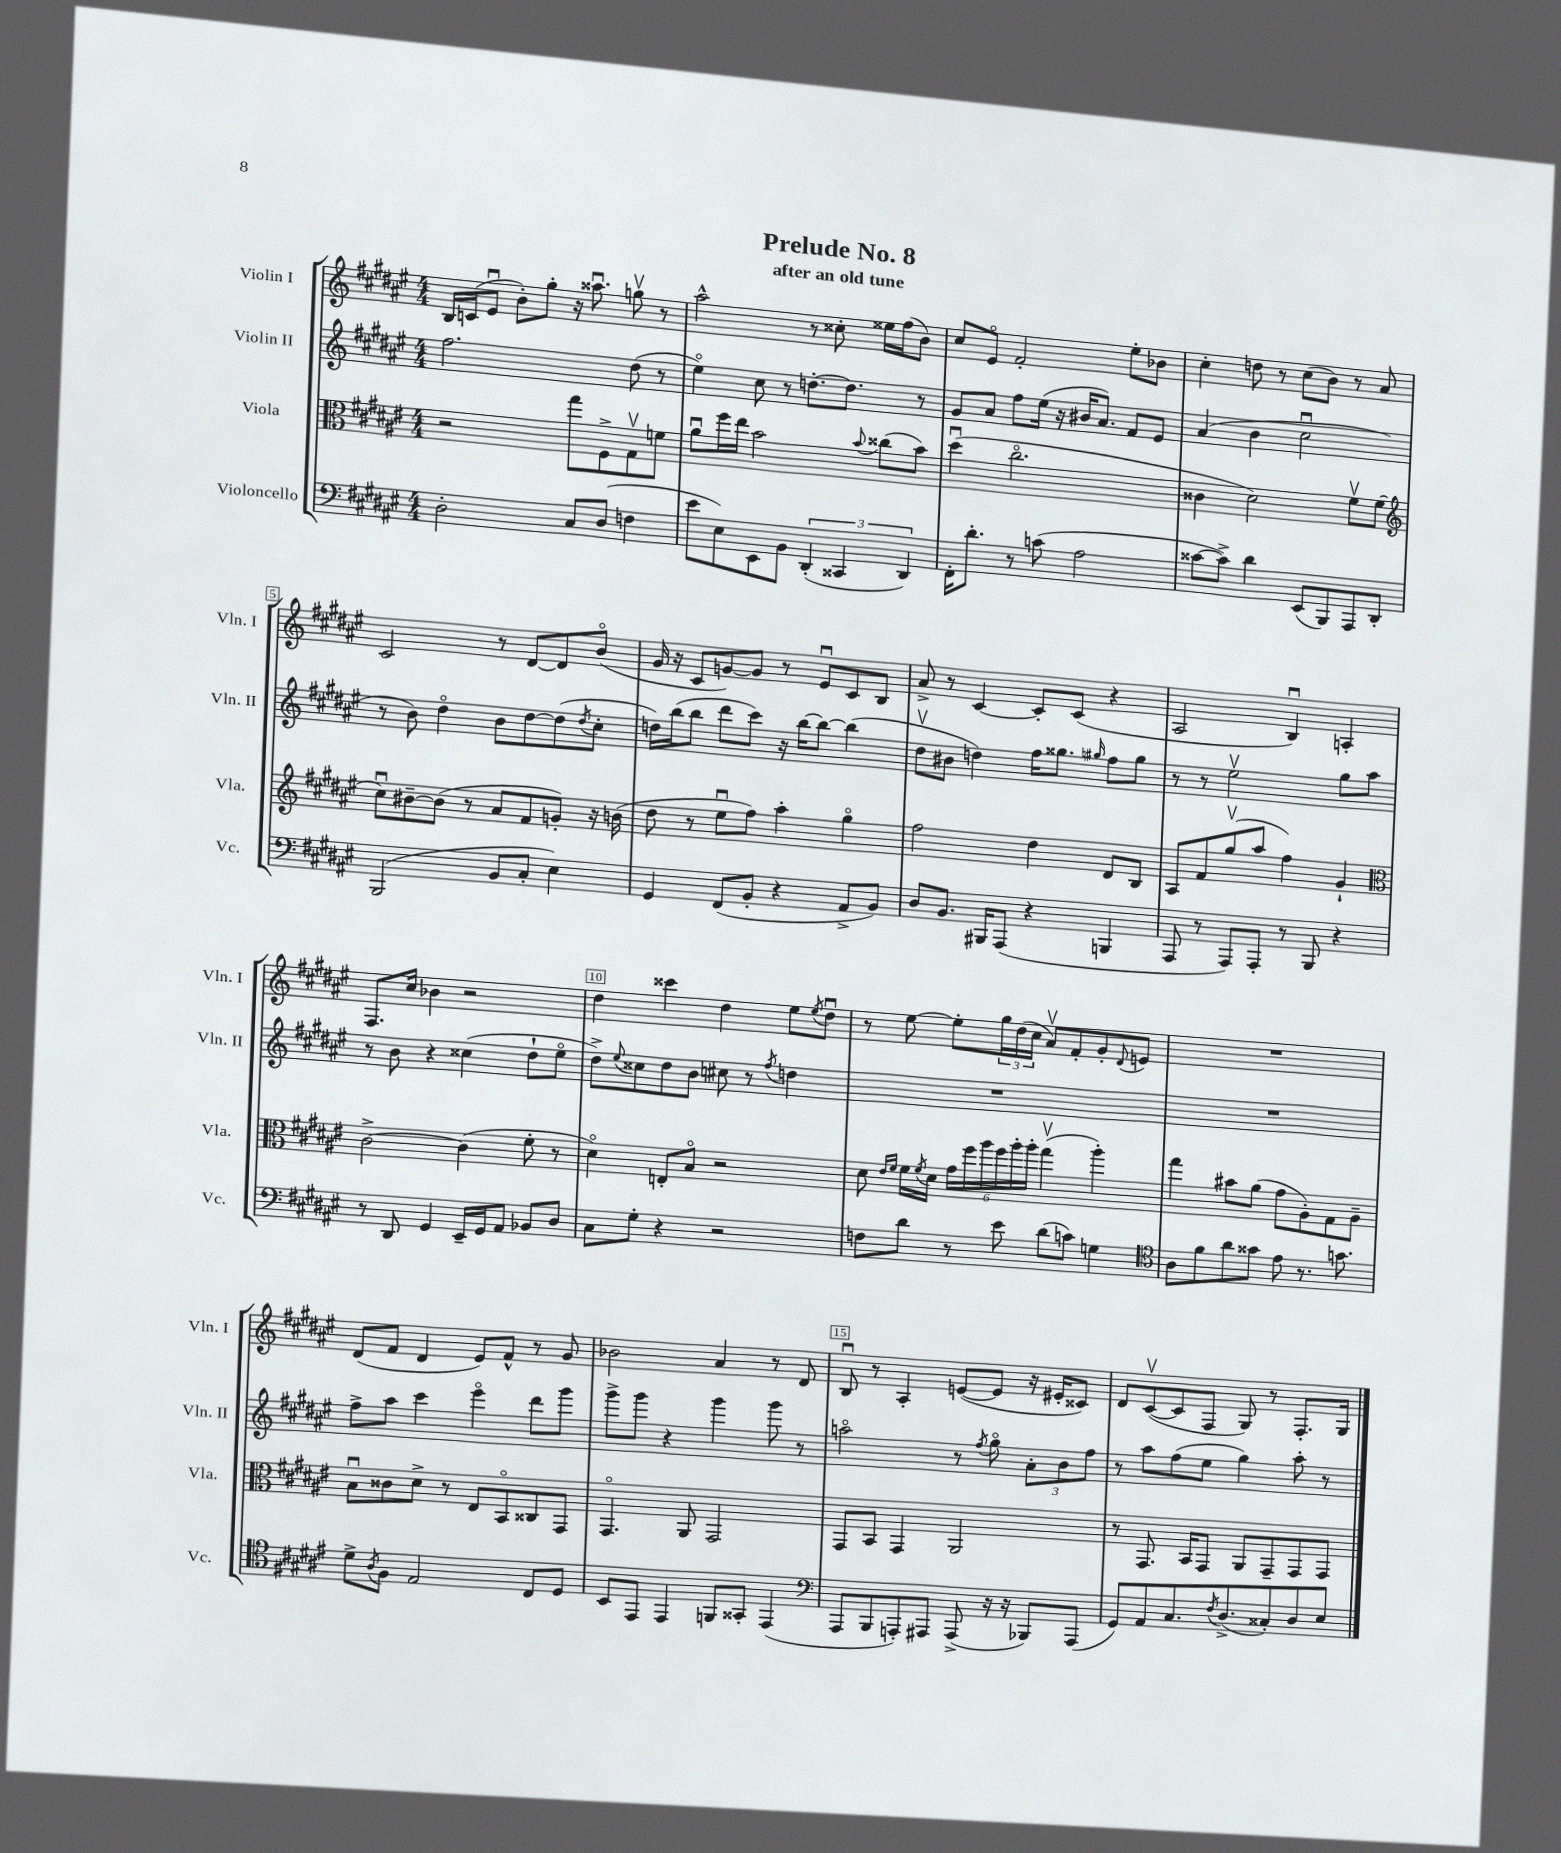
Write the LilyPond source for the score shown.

\header { title = "Prelude No. 8" subtitle = "after an old tune" }
<<
\new StaffGroup <<
\new Staff = "s0" \with { instrumentName = "Violin I" shortInstrumentName = "Vln. I" } {
    \clef treble \key fis \major \numericTimeSignature \time 4/4
    b16 c'16( eis'8\downbow b'8-.) gis''8-. r16 aisis''8.\downbow g''8\upbow r8 |
    ais''2-^ r8 cisis''8-. eisis''16 fis''16( b'8) |
    cis''8 eis'8\flageolet fis'2-. eis''8-. bes'8 |
    cis''4-. d''8 r8 cis''8( b'8) r8 ais'8 |
    cis'2 r8 dis'8~ dis'8 b'8\flageolet( |
    gis'16 r16 cis'8 g'8~) g'8 r8 eis'8\downbow cis'8 b8 |
    ais'8-> r8 cis'4~ cis'8-. cis'8( r4 |
    ais2 b4\downbow) a4-. |
    fis8. cis''16 bes'4 r2 |
    dis''4 cisis'''4 dis''4 eis''8 \acciaccatura { eis''8 } dis''8\downbow |
    r8 eis''8~ eis''8-. \tuplet 3/2 { gis''16 dis''16( cis''16 } ais'8\upbow) fis'8-. gis'8-. \appoggiatura { dis'8 } e'8 |
    R1 |
    dis'8( fis'8 dis'4 eis'8) fis'8-^ r8 gis'8 |
    bes'2 ais'4 r8 dis'8 |
    b8\downbow r8 ais4-. e'8~( e'8 r16 eis'16-. cisis'8) |
    dis'8 cis'8~\upbow( cis'8 fis8 gis8) r8 fis8.-. gis16 \bar "|." |
}
\new Staff = "s1" \with { instrumentName = "Violin II" shortInstrumentName = "Vln. II" } {
    \clef treble \key fis \major \numericTimeSignature \time 4/4
    fis''2. dis''8( r8 |
    eis''4\flageolet) cis''8 r8 d''8.~-. d''8. r8 |
    gis'8 ais'8 fis''8 eis''16( r16 bis'16 ais'8.) fis'8 eis'8 |
    ais'4( b'4 cis''2\downbow |
    r8 b'8) dis''4\flageolet b'8 dis''8~ dis''8( \acciaccatura { dis''8 } cis''8-. |
    d''16) b''16( b''8 dis'''8 cis'''8) r16 b''16~ b''8~ b''4( |
    dis''8\upbow bis'8 d''4) fis''16 gisis''8. \grace { gis''16 } fis''8 gis''8 |
    r8 r8 eis''2\upbow gis''8 ais''8 |
    r8 b'8 r4 cisis''4( dis''8-! eis''8\flageolet |
    dis''8->) \appoggiatura { eis''8 } cisis''8 dis''8 b'8 cis''8 r8 \acciaccatura { fis''8 } d''4 |
    R1 |
    R1 |
    fis''8-> ais''8 cis'''4 eis'''4\flageolet dis'''8 gis'''8 |
    gis'''8-> gis'''8 r4 gis'''4 gis'''8 r8 |
    a''2\flageolet r8 \acciaccatura { fis''8 } gis''8\flageolet \tuplet 3/2 { ais'8-. b'8 fis''8 } |
    r8 ais''8 fis''8( eis''8 gis''4) ais''8-. r8 \bar "|." |
}
\new Staff = "s2" \with { instrumentName = "Viola" shortInstrumentName = "Vla." } {
    \clef alto \key fis \major \numericTimeSignature \time 4/4
    r2 gis''8 fis8-> gis8\upbow f'8 |
    ais'8\downbow fis''16 eis''16 b'2 \appoggiatura { b'8 } cisis''8( b'8) |
    dis''4\downbow( cis''2.\flageolet |
    cisis'4 dis'2) fis'8\upbow fis'8( |
    \clef treble cis''8\downbow) bis'8~-- bis'8( r8 ais'8 fis'8 g'8-.) r16 b'16( |
    dis''8 r8 eis''8\downbow fis''8) ais''4-. gis''4\flageolet |
    fis''2 dis''4 dis'8 b8 |
    ais8 fis'8 gis''8\upbow( ais''8 fis''4) gis'4-! |
    \clef alto cis'2~-> cis'4( fis'8-. r8 |
    dis'4\flageolet) e8-. b8\flageolet r2 |
    dis'8 \grace { eis'16 fis'16 } fis'16 \acciaccatura { fis'8 } dis'16 \tuplet 6/4 { gis'16 fis''16 ais''16 fis''16 ais''16-. ais''16-. } gis''4\upbow( ais''4-.) |
    gis''4 bis'8 ais'8( gis'8 ais8-.) gis8 ais8-- |
    b8\downbow cisis'8 dis'8-> r8 eis8 b,8\flageolet cisis8 gis,8 |
    gis,4.\flageolet ais,8 gis,2 |
    gis,8 b,8 gis,4 ais,2 |
    r8 gis,8. b,16 gis,8 ais,8 gis,8-- gis,8 gis,8 \bar "|." |
}
\new Staff = "s3" \with { instrumentName = "Violoncello" shortInstrumentName = "Vc." } {
    \clef bass \key fis \major \numericTimeSignature \time 4/4
    dis2-. cis8 dis8( f4 |
    eis'8 eis8) eis,8 b,8 \tuplet 3/2 { dis,4-.( cisis,4 dis,4) } |
    fis,16-. dis'8.-. r8 c'8( ais2 |
    cisis'8~ cisis'8->) dis'4 eis,8( b,,8) ais,,8 dis,8-. |
    b,,2( b,8 cis8-. eis4) |
    gis,4 fis,8( b,8-. r4 ais,8-> b,8) |
    dis8 b,8. bis,,16 ais,,8( r4 b,,4 |
    ais,,8 r8 ais,,8) ais,,8-. r8 b,,8 r4 |
    r8 dis,8 gis,4 eis,16-- gis,16 ais,8 bes,8 dis8 |
    cis8 gis8-. r4 r2 |
    f8 dis'8 r8 eis'8 dis'8( c'8) g4 |
    \clef tenor ais8 fis'8 ais'8 gisis'8 eis'8 r8. g'8. |
    dis'8-> \acciaccatura { ais8 } fis8 eis2 cis8 dis8 |
    b,8 eis,8 eis,4 f,8 gisis,8-. eis,4( |
    \clef bass ais,,8 b,,8 a,,8-.) ais,,8 ais,,8->( r16 r16 bes,,8) ais,,8( |
    gis,8) ais,8 cis8. \acciaccatura { fis8 } dis8.->( cisis8-.) dis8 eis8 \bar "|." |
}
>>
>>
\layout { \context { \Score \override BarNumber.break-visibility = ##(#f #t #t) barNumberVisibility = #(every-nth-bar-number-visible 5) \override BarNumber.stencil = #(make-stencil-boxer 0.1 0.3 ly:text-interface::print) } }
